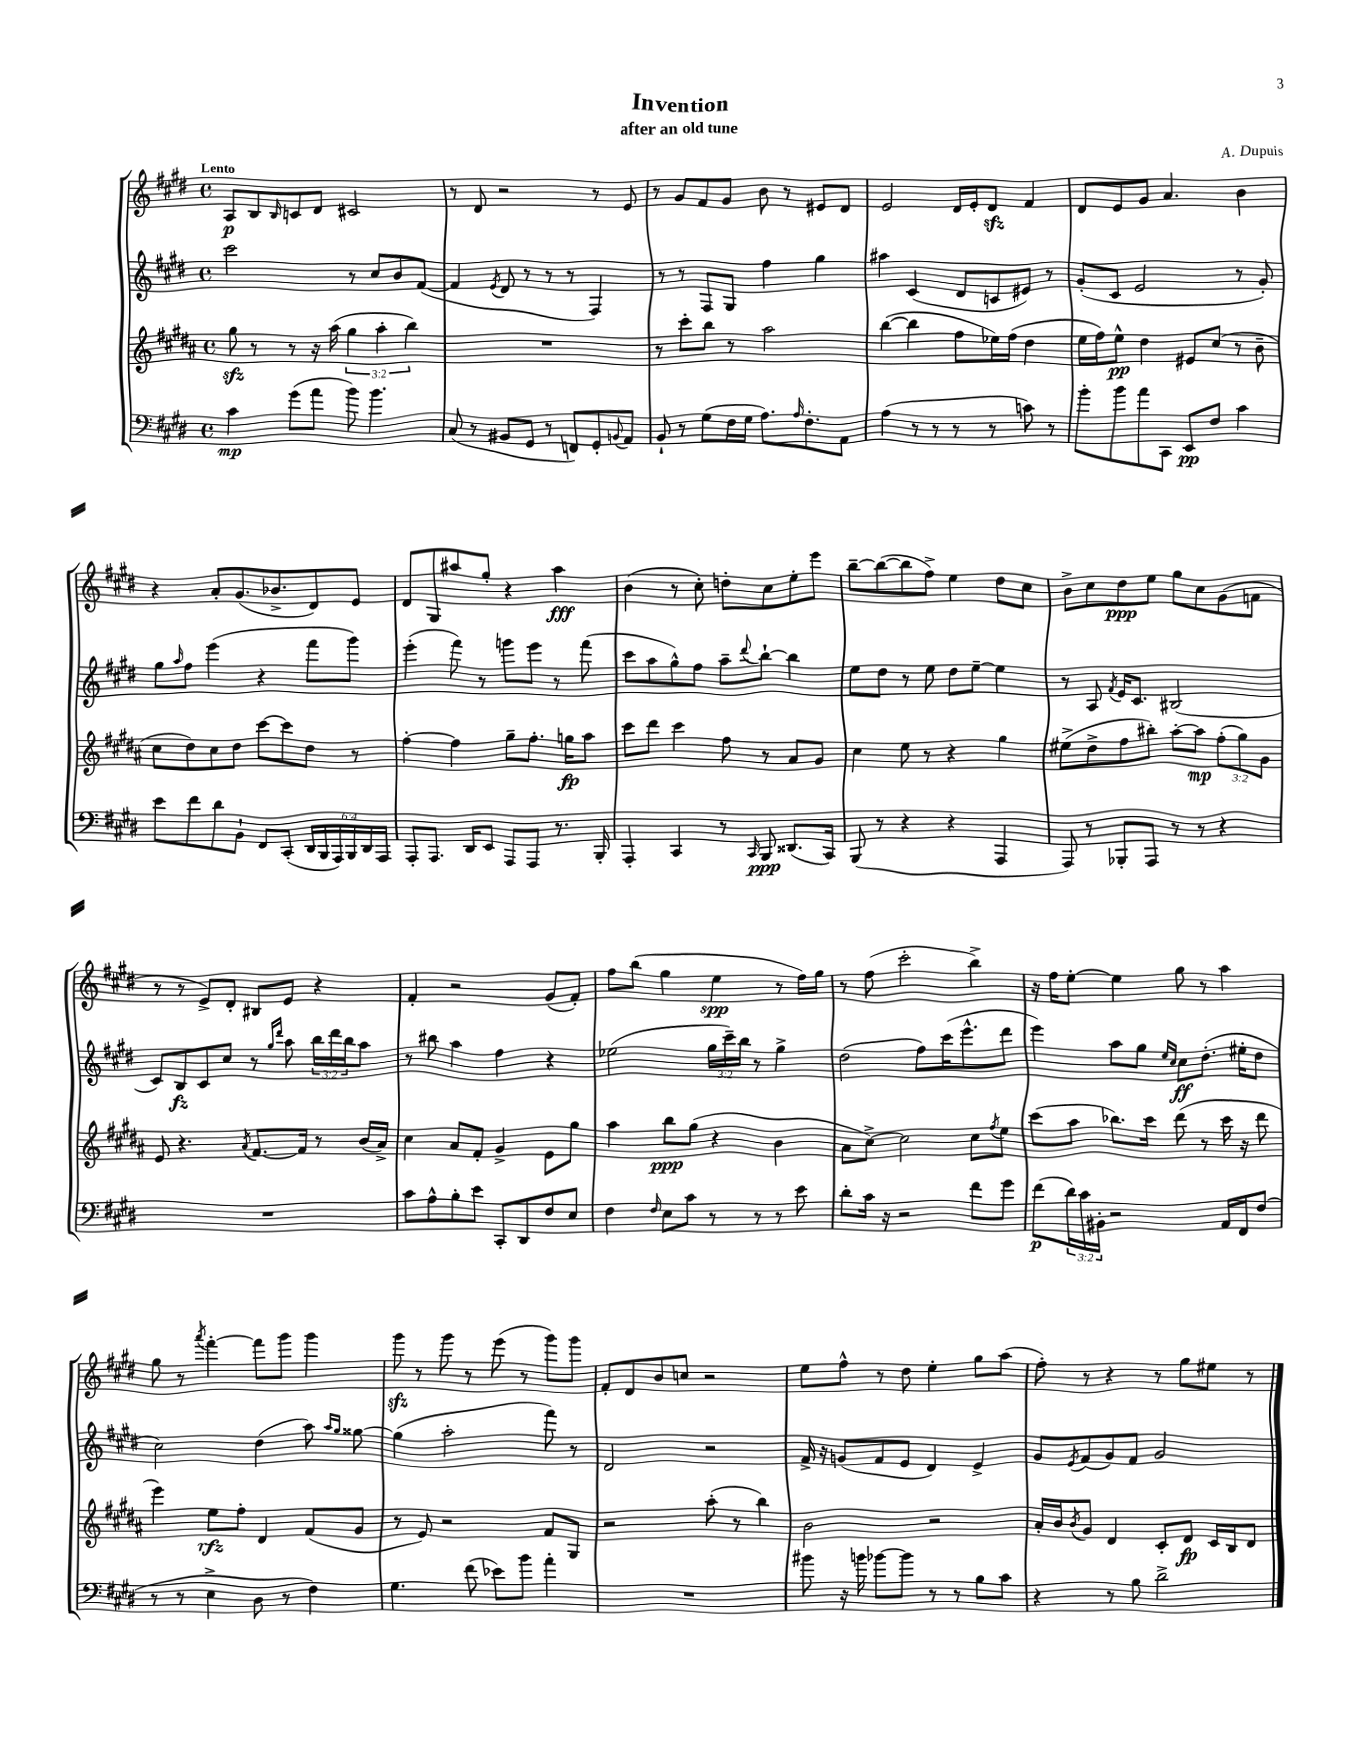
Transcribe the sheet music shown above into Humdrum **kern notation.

**kern	**dynam	**kern	**dynam	**kern	**dynam	**kern	**dynam
*part4	*part4	*part3	*part3	*part2	*part2	*part1	*part1
*staff4	*staff4	*staff3	*staff3	*staff2	*staff2	*staff1	*staff1
*clefF4	*	*clefG2	*	*clefG2	*	*clefG2	*
*k[f#c#g#d#]	*	*k[f#c#g#d#a#]	*	*k[f#c#g#d#]	*	*k[f#c#g#d#]	*
*M4/4	*	*M4/4	*	*M4/4	*	*M4/4	*
*met(c)	*	*met(c)	*	*met(c)	*	*met(c)	*
=1	=1	=1	=1	=1	=1	=1	=1
!	!	!	!	!	!	!LO:TX:a:B:t=Lento	!
4c#\	mp	8gg#zz\	.	2ccc#\	.	8A/L	p
.	.	8r	.	.	.	8B/	.
.	.	.	.	.	.	16qqB/	.
(8g#\L	.	8r	.	.	.	8cn/	.
8a\J	.	16r	.	.	.	8d#/J	.
.	.	(16aa#\	.	.	.	.	.
8b\)	.	6gg#\	.	8r	.	2c#X/	.
4.b\	.	.	.	8cc#/L	.	.	.
.	.	6aa#'\	.	.	.	.	.
.	.	.	.	8b/	.	.	.
.	.	6bb\)	.	.	.	.	.
.	.	.	.	([8f#/J	.	.	.
=2	=2	=2	=2	=2	=2	=2	=2
(8C#/	.	1r	.	4f#/]	.	8r	.
8r	.	.	.	.	.	8d#/	.
.	.	.	.	8qe/	.	.	.
8BB#X/L	.	.	.	8d#/	.	2r	.
8GG#/J	.	.	.	8r	.	.	.
8r	.	.	.	8r	.	.	.
8FFn/L)	.	.	.	8r	.	.	.
8GG#'/	.	.	.	4F#/)	.	8r	.
8qqBBn/	.	.	.	.	.	.	.
8AA/J	.	.	.	.	.	8e/	.
=3	=3	=3	=3	=3	=3	=3	=3
8BB`/	.	8r	.	8r	.	8r	.
8r	.	8ccc#'\L	.	8r	.	8g#/L	.
(8G#\L	.	8bb\J	.	8F#/L	.	8f#/	.
16F#\L	.	8r	.	8G#/J	.	8g#/J	.
16G#\JJ	.	.	.	.	.	.	.
8.A\L)	.	2aa#\	.	4ff#\	.	8b\	.
.	.	.	.	.	.	8r	.
16qqA/	.	.	.	.	.	.	.
8.F#'\	.	.	.	.	.	.	.
.	.	.	.	4gg#\	.	8e#X/L	.
8AA\J	.	.	.	.	.	8d#/J	.
=4	=4	=4	=4	=4	=4	=4	=4
(4A\	.	([4bb\	.	4aa#X\	.	2e/	.
8r	.	4bb\]	.	(4c#/	.	.	.
8r	.	.	.	.	.	.	.
8r	.	8ff#\L	.	8d#/L	.	16d#/LL	.
.	.	.	.	.	.	16e'/J	.
8r	.	16ee-X\L)	.	8cn/	.	8d#zz/J	.
.	.	(16ff#\JJ	.	.	.	.	.
8cn\)	.	4dd#\	.	8e#X/J)	.	4f#/	.
8r	.	.	.	8r	.	.	.
=5	=5	=5	=5	=5	=5	=5	=5
8b'\L	.	16ee\LL	.	(8g#'/L	.	8d#/L	.
.	.	16ff#\J)	.	.	.	.	.
8b\	.	8ee^^\J	pp	8c#/J	.	8e/	.
8a\	.	4dd#\	.	2e/	.	8g#/J	.
8CC#\J	.	.	.	.	.	4.a/	.
8EE/L	pp	8e#X/L	.	.	.	.	.
8F#/J	.	(8cc#/J	.	.	.	.	.
4c#\	.	8r	.	8r	.	4b\	.
.	.	8b~\	.	8g#'/)	.	.	.
!!LO:LB:g=z
=6	=6	=6	=6	=6	=6	=6	=6
8e\L	.	8cc#\L	.	8gg#\L	.	4r	.
.	.	.	.	16qqaa/	.	.	.
8f#\	.	8dd#\)	.	8ff#\J	.	.	.
8d#\	.	8cc#\	.	(4eee\	.	8a'/L	.
8BB`\J	.	8dd#\J	.	.	.	(8.g#/	.
8FF#/L	.	[8ccc#\L	.	4r	.	.	.
.	.	.	.	.	.	8.b-X^/	.
(8CC#'/J	.	8ccc#\]	.	.	.	.	.
24DD#/LL	.	8dd#\J	.	8fff#\L	.	8d#/)	.
24BBB/	.	.	.	.	.	.	.
24AAA/)	.	.	.	.	.	.	.
24BBB/	.	8r	.	8ggg#\J)	.	8e/J	.
24DD#/	.	.	.	.	.	.	.
24AAA/JJ	.	.	.	.	.	.	.
=7	=7	=7	=7	=7	=7	=7	=7
8AAA'/L	.	[4ff#'\	.	(4eee'\	.	8d#/L	.
8.AAA/J	.	.	.	.	.	8G#/	.
.	.	4ff#\]	.	8fff#\)	.	8aa#X/	.
16DD#/KL	.	.	.	.	.	.	.
8EE/J	.	.	.	8r	.	8gg#'/J	.
8AAA/L	.	8gg#~\L	.	8gggn\L	.	4r	.
8AAA/J	.	8.ff#'\J	.	8eee\J	.	.	.
8.r	.	.	.	8r	.	4aa#\	fff
.	.	16ggn\KL	fp	.	.	.	.
.	.	8aa#\J	.	(8fff#\	.	.	.
16BBB'/	.	.	.	.	.	.	.
=8	=8	=8	=8	=8	=8	=8	=8
4AAA'/	.	8ccc#\L	.	8ccc#\L	.	(4b\	.
.	.	8ddd#\J	.	8aa\	.	.	.
4CC#/	.	4ccc#\	.	8gg#^^\)	.	8r	.
.	.	.	.	8ff#\J	.	8cc#'\)	.
8r	.	8ff#\	.	8aa~\L	.	8ddn'\L	.
16qqCC#/	.	.	.	8qqddd#/	.	.	.
8BBB/	ppp	8r	.	[8bb`\J	.	8cc#\	.
(8.DD##X/L	.	8a#/L	.	4bb\]	.	8ee'\	.
.	.	8g#/J	.	.	.	8eee\J	.
16CC#/Jk)	.	.	.	.	.	.	.
=9	=9	=9	=9	=9	=9	=9	=9
(8BBB/	.	4cc#\	.	8ee\L	.	[8bb~\L	.
8r	.	.	.	8dd#\J	.	(8bb\_	.
4r	.	8ee\	.	8r	.	8bb\]	.
.	.	8r	.	8ee\	.	8ff#^\J)	.
4r	.	4r	.	8dd#\L	.	4ee\	.
.	.	.	.	[8ee~\J	.	.	.
4AAA/	.	4gg#\	.	4ee\]	.	8dd#\L	.
.	.	.	.	.	.	8cc#\J	.
=10	=10	=10	=10	=10	=10	=10	=10
8AAA/)	.	(8ee#X^\L	.	8r	.	8b^\L	.
8r	.	8dd#^\	.	8A/	.	8cc#\	.
.	.	.	.	8qf#/	.	.	.
8BBB-X'/L	.	8ff#\	.	16e/KL	.	8dd#\	ppp
.	.	.	.	8.c#/J	.	.	.
8AAA/J	.	8bb#X'\J)	.	.	.	8ee\J	.
8r	.	[8aa#'\L	.	(2B#X/	.	8gg#\L	.
8r	.	8aa#\J]	mp	.	.	8cc#\	.
4r	.	(12ff#'\L	.	.	.	(8g#\	.
.	.	12gg#\)	.	.	.	.	.
.	.	.	.	.	.	8fn\J	.
.	.	12g#\J	.	.	.	.	.
!!LO:LB:g=z
=11	=11	=11	=11	=11	=11	=11	=11
1r	.	8e/	.	8c#/L)	.	8r	.
.	.	4.r	.	8B/	fz	8r	.
.	.	.	.	8c#/	.	8e^/L)	.
.	.	.	.	8cc#/J	.	8d#'/J	.
.	.	8qa#/	.	.	.	.	.
.	.	[8.f#/L	.	8r	.	8B#X/L	.
.	.	.	.	16qqgg#/LL	.	.	.
.	.	.	.	16qqddd#/JJ	.	.	.
.	.	.	.	8aa\	.	8e/J	.
.	.	16f#/Jk]	.	.	.	.	.
.	.	8r	.	24bb\LL	.	4r	.
.	.	.	.	24ddd#\	.	.	.
.	.	.	.	24bb\J	.	.	.
.	.	(16b/LL	.	8aa\J	.	.	.
.	.	16a#^/JJ)	.	.	.	.	.
=12	=12	=12	=12	=12	=12	=12	=12
8c#\L	.	4cc#\	.	8r	.	4f#'/	.
8A^^\	.	.	.	8bb#X\	.	.	.
8B'\	.	8a#/L	.	4aa\	.	2r	.
8e\J	.	8f#'/J	.	.	.	.	.
8CC#'/L	.	4g#^/	.	4ff#\	.	.	.
8DD#/	.	.	.	.	.	.	.
8F#/	.	8e\L	.	4r	.	(8g#/L	.
8E/J	.	8gg#\J	.	.	.	8f#'/J)	.
=13	=13	=13	=13	=13	=13	=13	=13
4F#\	.	4aa#\	.	(2ee-X\	.	8ff#\L	.
.	.	.	.	.	.	(8bb\J	.
16qqF#/	.	.	.	.	.	.	.
8E\L	.	8bb\L	ppp	.	.	4gg#\	.
8c#\J	.	(8gg#\J	.	.	.	.	.
8r	.	4r	.	24gg#\LL	.	4ee\	spp
.	.	.	.	24ccc#~\)	.	.	.
.	.	.	.	24bb\JJ	.	.	.
8r	.	.	.	8r	.	.	.
8r	.	4b\	.	4gg#^\	.	8r	.
8e\	.	.	.	.	.	16ff#\LL)	.
.	.	.	.	.	.	16gg#\JJ	.
=14	=14	=14	=14	=14	=14	=14	=14
8d#'\L	.	8a#\L	.	(2dd#\	.	8r	.
16c#\Jk	.	[8cc#^\J)	.	.	.	(8ff#\	.
16r	.	.	.	.	.	.	.
2r	.	2cc#\]	.	.	.	2ccc#'\	.
.	.	.	.	8ff#\L)	.	.	.
.	.	.	.	(16ccc#\K	.	.	.
.	.	.	.	8.eee^^\	.	.	.
8f#\L	.	8cc#\L	.	.	.	4bb^\)	.
.	.	8qff#/	.	.	.	.	.
8g#\J	.	8ee\J	.	8ddd#\J	.	.	.
=15	=15	=15	=15	=15	=15	=15	=15
(8f#\L	p	(8ccc#\L	.	4eee\)	.	16r	.
.	.	.	.	.	.	16ff#\KL	.
24d#\L)	.	8aa#\J	.	.	.	[8ee'\J	.
24c#\	.	.	.	.	.	.	.
24BB#X'\JJ	.	.	.	.	.	.	.
2r	.	8.bb-X\L)	.	8aa\L	.	4ee\]	.
.	.	.	.	8gg#\J	.	.	.
.	.	16ccc#\Jk	.	.	.	.	.
.	.	.	.	16qqee/LL	.	.	.
.	.	.	.	16qqcc#/JJ	.	.	.
.	.	(8ddd#\	.	8cc#\L	ff	8gg#\	.
.	.	8r	.	(8.dd#'\J	.	8r	.
16AA/LL	.	16ccc#\	.	.	.	4aa\	.
16FF#/J	.	16r	.	16ee#X'\KL	.	.	.
(8F#/J	.	8ddd#\	.	8dd#\J	.	.	.
!!LO:LB:g=z
=16	=16	=16	=16	=16	=16	=16	=16
8r	.	4eee\)	.	2cc#\)	.	8gg#\	.
8r	.	.	.	.	.	8r	.
.	.	.	.	.	.	8qaaa/	.
4E^\	.	8ee\L	rfz	.	.	[4fff#'\	.
.	.	8ff#'\J	.	.	.	.	.
8D#\	.	4d#/	.	(4dd#\	.	8fff#\L]	.
8r	.	.	.	.	.	8ggg#\J	.
4F#\)	.	(8f#/L	.	8aa\)	.	4ggg#\	.
.	.	.	.	16qqaa/LL	.	.	.
.	.	.	.	16qqgg#/JJ	.	.	.
.	.	8g#/J	.	[8gg##X\	.	.	.
=17	=17	=17	=17	=17	=17	=17	=17
4.G#\	.	8r	.	(4gg##\]	.	8ggg#zz\	.
.	.	8e/)	.	.	.	8r	.
.	.	2r	.	2aa'\	.	8ggg#\	.
(8f#\	.	.	.	.	.	8r	.
8e-X\L)	.	.	.	.	.	(8eee\	.
8b\J	.	.	.	.	.	8r	.
4a'\	.	8f#/L	.	8fff#\)	.	8ggg#\L)	.
.	.	8G#/J	.	8r	.	8ggg#\J	.
=18	=18	=18	=18	=18	=18	=18	=18
1r	.	2r	.	2d#/	.	8f#'/L	.
.	.	.	.	.	.	8d#/	.
.	.	.	.	.	.	8b/	.
.	.	.	.	.	.	8ccn/J	.
.	.	(8aa#'\	.	2r	.	2r	.
.	.	8r	.	.	.	.	.
.	.	4bb\)	.	.	.	.	.
=19	=19	=19	=19	=19	=19	=19	=19
8b#X\	.	2b\	.	16f#^/	.	8ee\L	.
.	.	.	.	16r	.	.	.
16r	.	.	.	(8gn/L	.	8ff#^^\J	.
16bn\	.	.	.	.	.	.	.
[8b-X\L	.	.	.	8f#/	.	8r	.
8b-\J]	.	.	.	8e/J	.	8dd#\	.
8r	.	2r	.	4d#/)	.	4ee'\	.
8r	.	.	.	.	.	.	.
8B\L	.	.	.	4e^/	.	8gg#\L	.
8c#\J	.	.	.	.	.	(8aa\J	.
=20	=20	=20	=20	=20	=20	=20	=20
4r	.	16a#'/LL	.	8g#/L	.	8ff#'\)	.
.	.	16b/J	.	.	.	.	.
.	.	8qb/	.	8qe/	.	.	.
.	.	8g#/J	.	(8f#/	.	8r	.
8r	.	4d#/	.	8g#/)	.	4r	.
8B\	.	.	.	8f#/J	.	.	.
2d#^\	.	8c#'/L	.	2g#/	.	8r	.
.	.	8d#/J	fp	.	.	8gg#\L	.
.	.	16c#/LL	.	.	.	8ee#X\J	.
.	.	16B/J	.	.	.	.	.
.	.	8d#/J	.	.	.	8r	.
==	==	==	==	==	==	==	==
*-	*-	*-	*-	*-	*-	*-	*-
